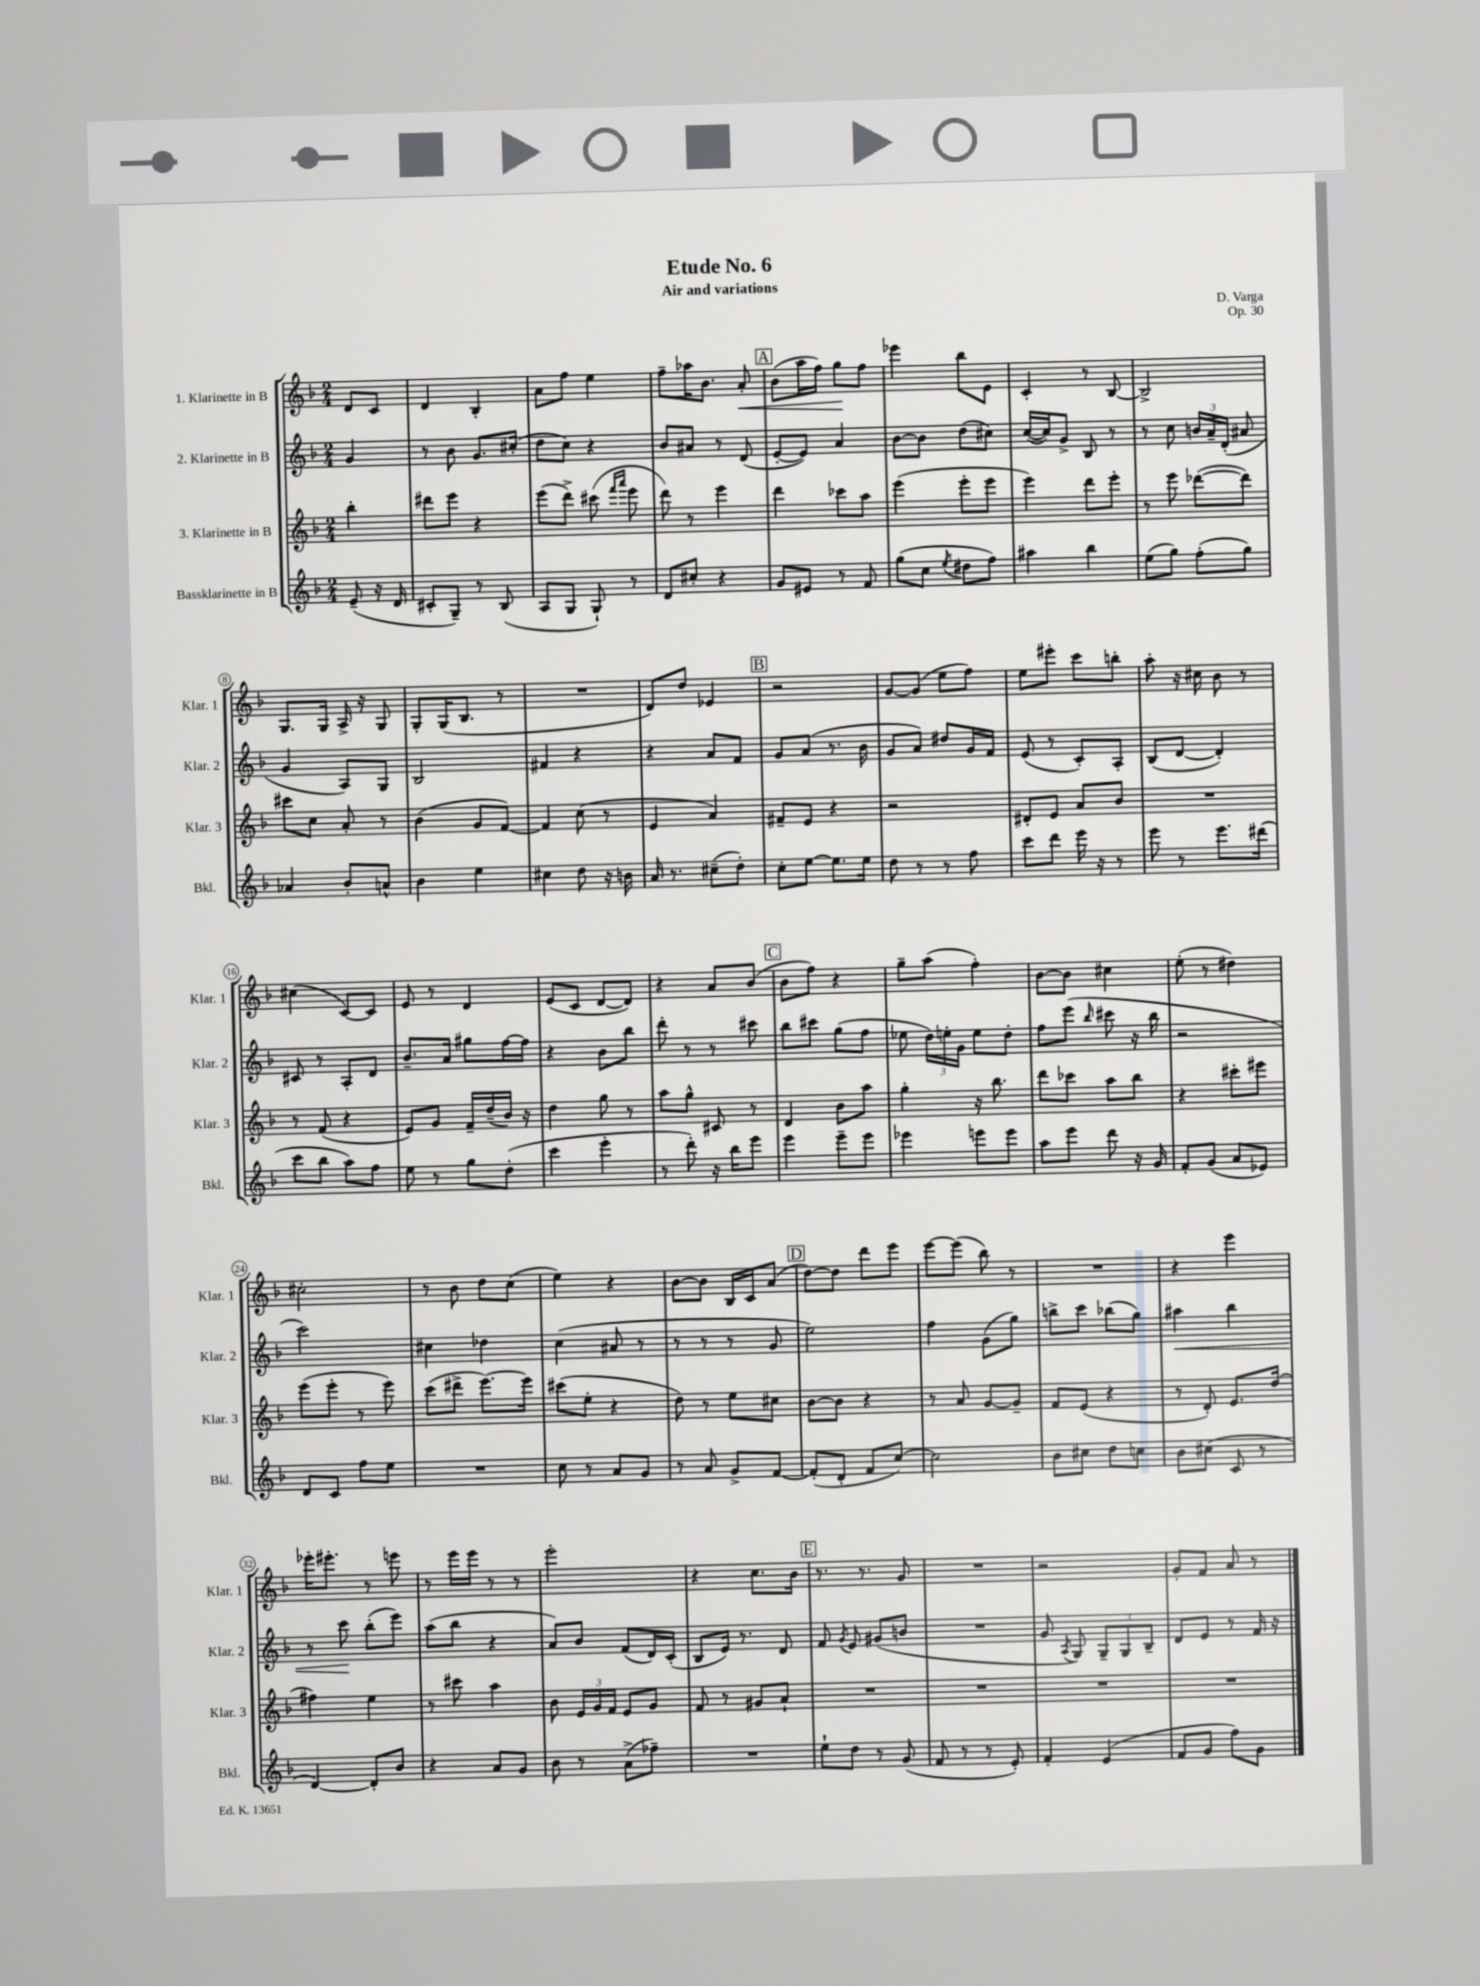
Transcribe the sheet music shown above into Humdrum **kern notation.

**kern	**kern	**kern	**dynam	**kern	**dynam
*part4	*part3	*part2	*part2	*part1	*part1
*staff4	*staff3	*staff2	*staff2	*staff1	*staff1
*I"Bassklarinette in B	*I"3. Klarinette in B	*I"2. Klarinette in B	*	*I"1. Klarinette in B	*
*I'Bkl.	*I'Klar. 3	*I'Klar. 2	*	*I'Klar. 1	*
*clefG2	*clefG2	*clefG2	*	*clefG2	*
*k[b-]	*k[b-]	*k[b-]	*	*k[b-]	*
*M2/4	*M2/4	*M2/4	*	*M2/4	*
=	=	=	=	=	=
(8e~/	4bb-'\	4g/	.	8d/L	.
16r	.	.	.	8c/J	.
16d/	.	.	.	.	.
=1	=1	=1	=1	=1	=1
8c#X'/L	8ddd#X\L	8r	.	4d/	.
8G~/J)	8eee\J	8b-\	.	.	.
8r	4r	8.g/L	.	4B-'/	.
(8B-/	.	.	.	.	.
.	.	(16cc#X'/Jk	.	.	.
=2	=2	=2	=2	=2	=2
8A/L	(8eee\L	8dd\L	.	8a\L	.
8G/J	8ddd^\J)	8cc\J)	.	8ff\J	.
8G`/)	(8ccc#X\	4r	.	4ee\	.
.	16qqfff/LL	.	.	.	.
.	16qqaaa/JJ	.	.	.	.
8r	8eee\	.	.	.	.
=3	=3	=3	=3	=3	=3
8d/L	8ddd\)	8b-/L	.	8ff~\L	.
8cc#X'/J	8r	8a#X/J	.	16aa-X\K	.
.	.	.	.	8.b-\J	.
4r	4eee\	8r	.	.	.
!	!	!	!	!	!LO:HP:b
.	.	(8d/	.	8a'/	<
!!LO:REH:place=s1:t=A
=4	=4	=4	=4	=4	=4
8g/L	4ddd\	[8e'/L	.	(8b-\L	.
8e#X/J	.	8e/J])	.	16aa\L	.
.	.	.	.	16ff\JJ)	.
8r	8ccc-X\L	4a/	.	8gg\L	.
8f/	8aa\J	.	.	8ff\J	[
=5	=5	=5	=5	=5	=5
(8gg\L	(4eee\	[8b-\L	.	4eee-X\	.
8cc\J	.	8b-\J]	.	.	.
8qee/	.	.	.	.	.
8dd#X\L	8eee'\L	(8dd\L	.	8bb-\L	.
8ff\J)	8eee\J	8cc#X\J)	.	8e\J	.
=6	=6	=6	=6	=6	=6
4aa#X\	4eee\)	([16cc/LL	.	4c'/	.
.	.	16cc/J])	.	.	.
.	.	8g^/J	.	.	.
4bb-\	8ddd\L	8B-/	.	8r	.
.	8eee'\J	8r	.	[8B-/	.
=7	=7	=7	=7	=7	=7
(8ee\L	8r	8r	.	2B-^/]	.
8gg\J)	8eee\	8cc\	.	.	.
(8ff'\L	([8ddd-X\L	24bn/LL	.	.	.
.	.	24a~/	.	.	.
.	.	(24d'/JJ	.	.	.
8gg\J)	8ddd-\J])	8a#X/	.	.	.
!!LO:LB:g=z
=8	=8	=8	=8	=8	=8
4a-X/	8ccc#X\L	4g/	.	8.G/L	.
.	8cc\J	.	.	.	.
.	.	.	.	16G/Jk	.
8b-'/L	8a'/	8A/L)	.	16A^/	.
.	.	.	.	16r	.
8an^^/J	8r	8G/J	.	8G/	.
=9	=9	=9	=9	=9	=9
4b-\	(4b-\	2B-/	.	8G'/L	.
.	.	.	.	(16G/K	.
.	.	.	.	8.B-/J	.
4ee\	8g/L	.	.	.	.
.	[8f/J)	.	.	8r	.
=10	=10	=10	=10	=10	=10
4cc#X\	4f/]	4f#X/	.	2r	.
8dd\	(8cc\	4r	.	.	.
16r	8r	.	.	.	.
16bn\	.	.	.	.	.
=11	=11	=11	=11	=11	=11
16a/	4e/	4r	.	8d/L)	.
8.r	.	.	.	.	.
.	.	.	.	8dd/J	.
(8cc#X~\L	4a/)	8a/L	.	4e-X/	.
8dd'\J)	.	8f/J	.	.	.
!!LO:REH:place=s1:t=B
=12	=12	=12	=12	=12	=12
8cc'\L	8f#X~/L	8g/L	.	2r	.
[8ee\J	8e/J	(8a/J	.	.	.
8.ee\L]	4r	8.r	.	.	.
16ee\Jk	.	16b-\	.	.	.
=13	=13	=13	=13	=13	=13
8dd\	2r	8g/L	.	[8g/L	.
8r	.	8a/J)	.	(8g/J]	.
8r	.	8dd#X/L	.	8ee\L	.
8ff\	.	16g/L	.	8ff\J)	.
.	.	16f/JJ	.	.	.
=14	=14	=14	=14	=14	=14
8ccc\L	8d#X'/L	(8e/	.	8ee\L	.
8ddd\J	8e/J	8r	.	8eee#X'\J	.
16eee\	8a/L	8c'/L)	.	8ccc\L	.
16r	.	.	.	.	.
8r	8b-/J	8A'/J	.	8bbn'\J	.
=15	=15	=15	=15	=15	=15
8eee\	2r	(8B-/L	.	8aa'\	.
8r	.	[8d/J	.	16r	.
.	.	.	.	16cc#X\	.
8.eee\L	.	4d'/])	.	8b-\	.
.	.	.	.	8r	.
(16ddd#X\Jk	.	.	.	.	.
!!LO:LB:g=z
=16	=16	=16	=16	=16	=16
8ccc\L	8r	8c#X/	.	(4cc#X\	.
8bb-\J	(8f/	8r	.	.	.
8aa\L)	4r	8A'/L	.	[8c/L)	.
8ff\J	.	8d/J	.	8c/J]	.
=17	=17	=17	=17	=17	=17
8ee\	8e/L)	8.b-~/L	.	8e/	.
8r	8g/J	.	.	8r	.
.	.	16a/Jk	.	.	.
8gg\L	16f~/LL	8gg#X\L	.	4d/	.
.	(16dd~/	.	.	.	.
(8dd'\J	16b-/JJ)	[16ff\L	.	.	.
.	16r	16ff\JJ]	.	.	.
=18	=18	=18	=18	=18	=18
4ccc\	4dd\	4r	.	(8e/L	.
.	.	.	.	8c/J	.
4eee'\	8gg\	8b-\L	.	[8d/L	.
.	8r	8bb-\J	.	8d/J])	.
=19	=19	=19	=19	=19	=19
8r	8aa\L	8ddd'\	.	4r	.
8ddd'\)	8gg^^\J	8r	.	.	.
16r	8c#X/	8r	.	8a/L	.
16bb-\KL	.	.	.	.	.
8eee\J	8r	8ccc#X\	.	(8b-/J	.
!!LO:REH:place=s1:t=C
=20	=20	=20	=20	=20	=20
4eee\	4d/	8bb-\L	.	8b-\L	.
.	.	8ccc#X\J	.	8ff\J)	.
8eee~\L	8b-\L	(8gg\L	.	4r	.
8eee\J	8aa\J	8ff\J	.	.	.
=21	=21	=21	=21	=21	=21
4eee-X\	4gg'\	8ee-X\	.	8gg~\L	.
.	.	24dd\LL)	.	(8aa\J	.
.	.	24een'\	.	.	.
.	.	24g\JJ	.	.	.
8eeen\L	16r	8ee\L	.	4ff'\)	.
.	8.bb-\	.	.	.	.
8eee\J	.	8dd'\J	.	.	.
=22	=22	=22	=22	=22	=22
8aa\L	8ddd\L	8ff\L	.	[8b-\L	.
8eee\J	8ccc-X\J	(8eee\J	.	8b-\J]	.
.	.	16qqbb-/	.	.	.
8ddd\	8aa\L	8ccc#X\	.	4cc#X\	.
16r	8bb-\J	16r	.	.	.
16g/	.	16bb-\	.	.	.
=23	=23	=23	=23	=23	=23
8f'/L	4r	2r	.	(8ee'\	.
(8g/J	.	.	.	8r	.
8a/L	8ccc#X'\L	.	.	4dd#X\)	.
8e-X/J)	8eee#X\J	.	.	.	.
!!LO:LB:g=z
=24	=24	=24	=24	=24	=24
8d/L	(8eee\L	2ccc\)	.	2cc#X'\	.
8c/J	8eee'\J	.	.	.	.
8ff\L	8r	.	.	.	.
8ee\J	8eee\)	.	.	.	.
=25	=25	=25	=25	=25	=25
2r	(8ccc\L	4cc#X\	.	8r	.
.	8ddd#X^\J	.	.	8b-\	.
.	[8.eee\L)	4dd-X\	.	8dd\L	.
.	.	.	.	(8cc\J	.
.	16eee\Jk]	.	.	.	.
=26	=26	=26	=26	=26	=26
8cc\	(8ccc#X\L	(4cc\	.	4ee\)	.
8r	8ee'\J	.	.	.	.
8a/L	4r	8a#X/	.	4r	.
8g/J	.	8r	.	.	.
=27	=27	=27	=27	=27	=27
8r	8dd\)	8r	.	[8b-\L	.
8a/	8r	8r	.	8b-\J]	.
8g^/L	8ee\L	8r	.	16B-/LL	.
.	.	.	.	16c/J	.
[8f/J	8cc#X\J	8g/	.	(8a/J	.
!!LO:REH:place=s1:t=D
=28	=28	=28	=28	=28	=28
(8f'/L]	[8b-\L	2ee\)	.	[8dd\L)	.
8d'/J	8b-\J]	.	.	8dd\J]	.
8f/L	4r	.	.	8ddd\L	.
[8cc/J)	.	.	.	8eee\J	.
=29	=29	=29	=29	=29	=29
2cc\]	8r	4ff\	.	[8eee\L	.
.	8a/	.	.	(8eee\J]	.
.	[8g/L	(8g\L	.	8bb-\)	.
.	8g~/J]	8gg\J)	.	8r	.
=30	=30	=30	=30	=30	=30
8b-\L	8f/L	8bbn^\L	.	2r	.
8cc#X\J	(8e/J	8ccc\J	.	.	.
8dd\L	4r	(8bb-X\L	.	.	.
8ccn\J	.	8gg\J)	.	.	.
=31	=31	=31	=31	=31	=31
!	!	!	!LO:HP:b	!	!
8b-\L	8r	4aa#X\	<	4r	.
(8cc#X\J	8d'/)	.	.	.	.
8c/	8.e/L	4bb-\	.	4eee\	.
8r	.	.	.	.	.
.	(16dd/Jk	.	.	.	.
!!LO:LB:g=z
=32	=32	=32	=32	=32	=32
[4d/)	4ff#X\)	8r	.	16eee-X'\KL	.
.	.	.	.	8.eee#X'\J	.
.	.	8ccc\	.	.	.
8d'/L]	4ee\	(8bb-'\L	[	8r	.
8b-/J	.	8eee\J)	.	8eeen\	.
=33	=33	=33	=33	=33	=33
4r	8r	(8aa\L	.	8r	.
.	8ccc#X\	8bb-\J	.	16eee\LL	.
.	.	.	.	16eee\JJ	.
8a/L	4aa\	4r	.	8r	.
8g/J	.	.	.	8r	.
=34	=34	=34	=34	=34	=34
8b-\	8b-\	8a/L)	.	2eee'\	.
8r	24e/LL	8b-/J	.	.	.
.	24g/	.	.	.	.
.	24f/JJ	.	.	.	.
(8a^\L	8e/L	(8f/L	.	.	.
8ff-X~\J)	8g/J	16d/L)	.	.	.
.	.	(16c'/JJ	.	.	.
=35	=35	=35	=35	=35	=35
2r	8f/	8B-/L	.	4r	.
.	8r	16e/Jk)	.	.	.
.	.	8.r	.	.	.
.	8g#X/L	.	.	8.cc\L	.
.	8a`/J	8d/	.	.	.
.	.	.	.	16b-\Jk	.
!!LO:REH:place=s1:t=E
=36	=36	=36	=36	=36	=36
8ee`\L	2r	8f/	.	8.r	.
.	.	8qg/	.	.	.
8dd\J	.	8e/	.	.	.
.	.	.	.	8.r	.
8r	.	(8g#X/L	.	.	.
(8g/	.	8bn/J	.	8g/	.
=37	=37	=37	=37	=37	=37
8f/	2r	2r	.	2r	.
8r	.	.	.	.	.
8r	.	.	.	.	.
8e'/)	.	.	.	.	.
=38	=38	=38	=38	=38	=38
4f'/	2r	8g/	.	2r	.
.	.	8qA/	.	.	.
.	.	8G/)	.	.	.
(4e/	.	12G~/L	.	.	.
.	.	12G/	.	.	.
.	.	12B-~/J	.	.	.
=39	=39	=39	=39	=39	=39
8f/L	2r	8d/L	.	8g'/L	.
8g/J	.	8e/J	.	8f/J	.
8ff\L)	.	8r	.	8a/	.
8g\J	.	16f/	.	8r	.
.	.	16r	.	.	.
==	==	==	==	==	==
*-	*-	*-	*-	*-	*-
